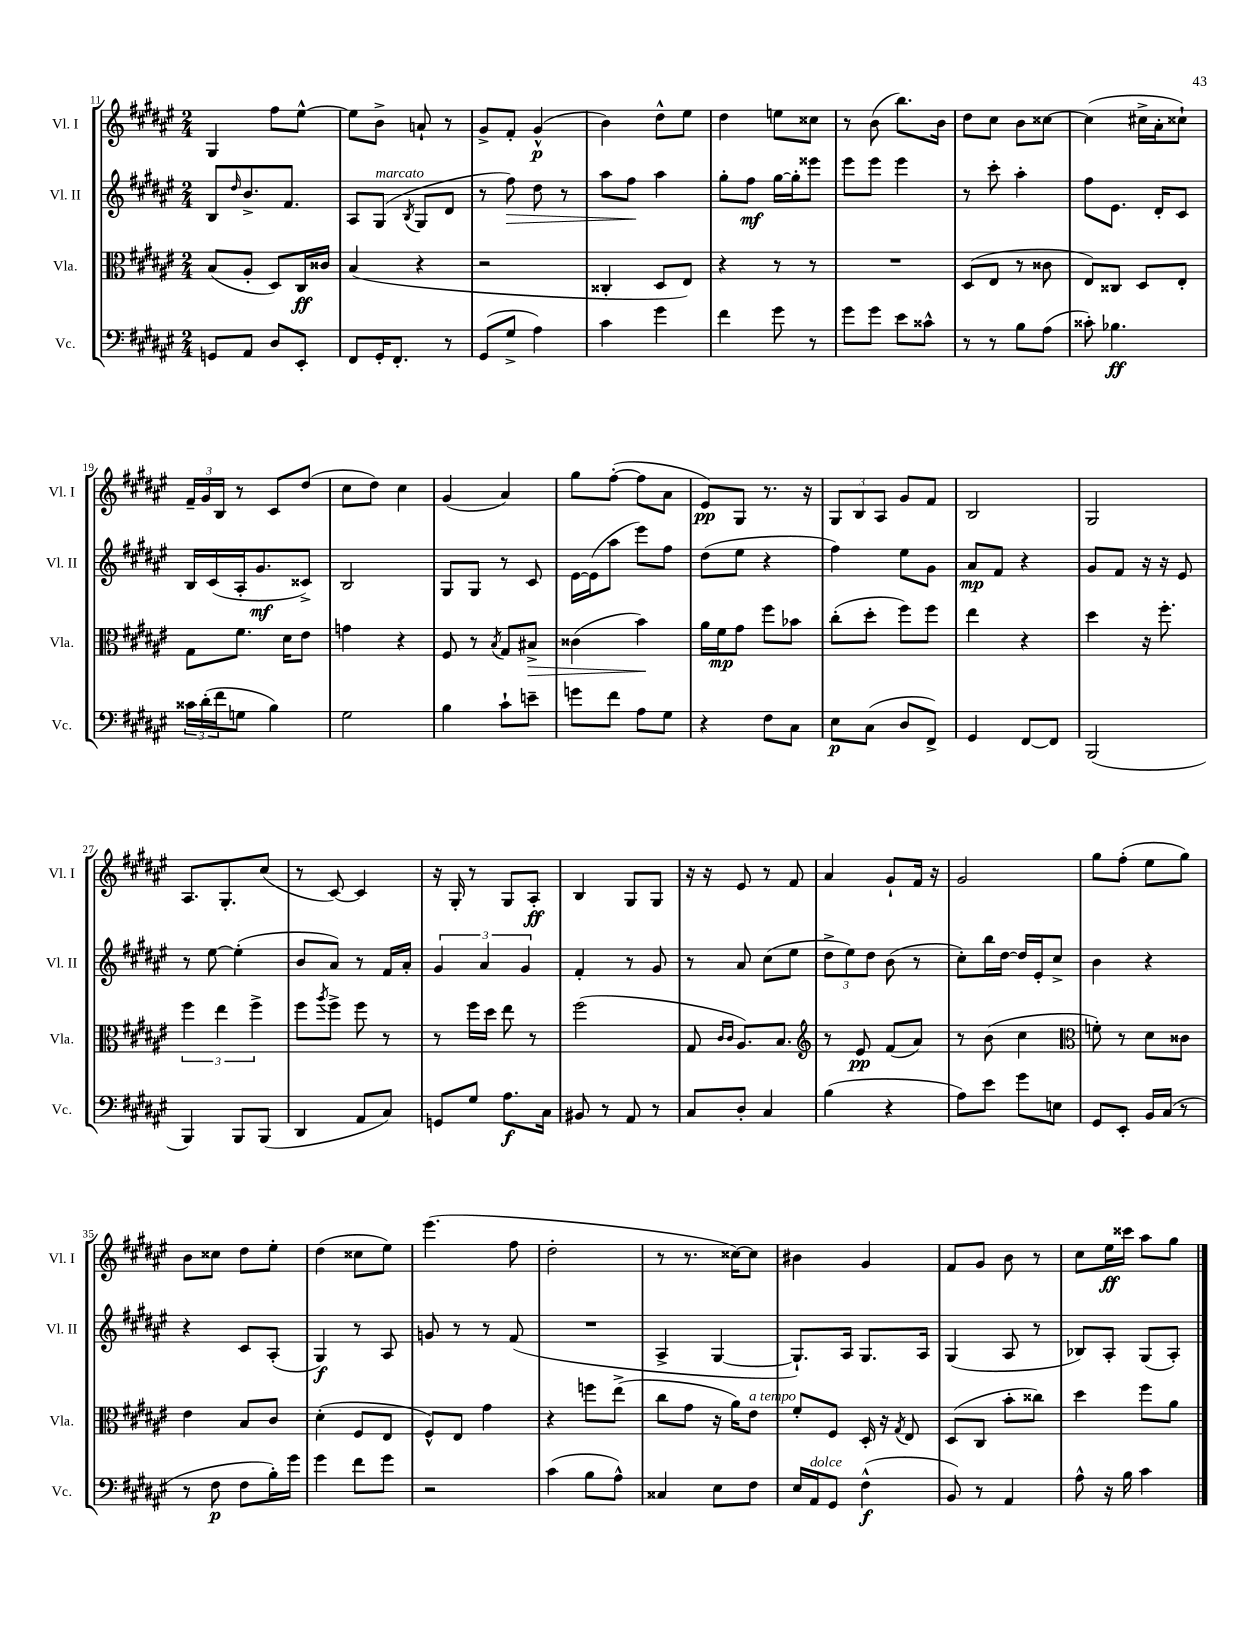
<<
\new StaffGroup <<
\new Staff = "s0" \with { instrumentName = "Vl. I" shortInstrumentName = "Vl. I" } {
    \clef treble \key fis \major \numericTimeSignature \time 2/4
    gis4 fis''8 eis''8~-^ |
    eis''8 b'8-> a'8-! r8 |
    gis'8-> fis'8-. gis'4-^\p( |
    b'4) dis''8-^ eis''8 |
    dis''4 e''8 cisis''8 |
    r8 b'8( b''8.) b'16 |
    dis''8 cis''8 b'8 cisis''8~ |
    cisis''4( cis''16-> ais'16-. cisis''8-!) |
    \tuplet 3/2 { fis'16-- gis'16 b16 } r8 cis'8 dis''8( |
    cis''8 dis''8) cis''4 |
    gis'4( ais'4) |
    gis''8 fis''8~-.( fis''8 ais'8 |
    eis'8\pp) gis8 r8. r16 |
    \tuplet 3/2 { gis8 b8 ais8 } gis'8 fis'8 |
    b2 |
    gis2 |
    ais8. gis8.-. cis''8( |
    r8 cis'8~) cis'4 |
    r16 gis16-. r8 gis8 ais8-.\ff |
    b4 gis8 gis8 |
    r16 r16 eis'8 r8 fis'8 |
    ais'4 gis'8-! fis'16 r16 |
    gis'2 |
    gis''8 fis''8-.( eis''8 gis''8) |
    b'8 cisis''8 dis''8 eis''8-. |
    dis''4( cisis''8 eis''8) |
    eis'''4.( fis''8 |
    dis''2-. |
    r8 r8. cisis''16~) cisis''8 |
    bis'4 gis'4 |
    fis'8 gis'8 b'8 r8 |
    cis''8 eis''16\ff cisis'''16 ais''8 gis''8 \bar "|." |
}
\new Staff = "s1" \with { instrumentName = "Vl. II" shortInstrumentName = "Vl. II" } {
    \clef treble \key fis \major \numericTimeSignature \time 2/4
    b8 \grace { dis''16 } b'8.-> fis'8. |
    ais8 gis8^\markup { \italic "marcato" }( \acciaccatura { b8 } gis8 dis'8 |
    r8 fis''8\>) dis''8 r8 |
    ais''8 fis''8\! ais''4 |
    gis''8-. fis''8\mf gis''16~ gis''16-. eisis'''8 |
    eis'''8 eis'''8 eis'''4 |
    r8 cis'''8-. ais''4-. |
    fis''8 eis'8. dis'16-. cis'8 |
    b16 cis'16( ais16-. gis'8.\mf cisis'8->) |
    b2 |
    gis8 gis8 r8 cis'8 |
    eis'16~ eis'16( ais''8 eis'''8) fis''8 |
    dis''8( eis''8 r4 |
    fis''4) eis''8 gis'8 |
    ais'8\mp fis'8 r4 |
    gis'8 fis'8 r16 r16 eis'8 |
    r8 eis''8~ eis''4-.( |
    b'8 ais'8) r8 fis'16 ais'16-. |
    \tuplet 3/2 { gis'4 ais'4 gis'4 } |
    fis'4-. r8 gis'8 |
    r8 ais'8 cis''8( eis''8 |
    \tuplet 3/2 { dis''8-> eis''8) dis''8 } b'8( r8 |
    cis''8-.) b''16 dis''16~ dis''16 eis'16-. cis''8-> |
    b'4 r4 |
    r4 cis'8 ais8-.( |
    gis4\f) r8 ais8 |
    g'8 r8 r8 fis'8( |
    R2 |
    ais4-> gis4~ |
    gis8.-!) ais16 gis8. ais16 |
    gis4( ais8 r8 |
    bes8) ais8-. gis8( ais8-.) \bar "|." |
}
\new Staff = "s2" \with { instrumentName = "Vla." shortInstrumentName = "Vla." } {
    \clef alto \key fis \major \numericTimeSignature \time 2/4
    b8( ais8-. dis8) cis16\ff cisis'16 |
    b4( r4 |
    r2 |
    cisis4-. dis8 eis8) |
    r4 r8 r8 |
    R2 |
    dis8( eis8 r8 cisis'8 |
    eis8) cisis8 dis8 eis8-. |
    gis8 fis'8. dis'16 eis'8 |
    g'4 r4 |
    fis8 r8 \acciaccatura { b8 } gis8 bis8->\> |
    cisis'4( b'4\!) |
    ais'16 fis'16\mp gis'8 fis''8 bes'8 |
    cis''8-.( dis''8-. fis''8) fis''8 |
    eis''4 r4 |
    dis''4 r16 fis''8.-. |
    \tuplet 3/2 { fis''4 eis''4 fis''4-> } |
    fis''8 \acciaccatura { ais''8 } fis''8-> fis''8 r8 |
    r8 fis''16 dis''16 eis''8 r8 |
    fis''2( |
    gis8 \grace { cis'16 cis'16 } ais8.) b8. |
    \clef treble r8 eis'8\pp fis'8( ais'8) |
    r8 b'8( cis''4 |
    \clef alto f'8-.) r8 dis'8 cisis'8 |
    eis'4 b8 cis'8 |
    dis'4-.( fis8 eis8 |
    fis8-^) eis8 gis'4 |
    r4 f''8 eis''8->( |
    cis''8 gis'8 r16 ais'16) eis'8^\markup { \italic "a tempo" } |
    fis'8-. fis8 dis16-. r16 \acciaccatura { gis8 } eis8 |
    dis8( cis8 b'8-. cisis''8) |
    dis''4 fis''8 ais'8 \bar "|." |
}
\new Staff = "s3" \with { instrumentName = "Vc." shortInstrumentName = "Vc." } {
    \clef bass \key fis \major \numericTimeSignature \time 2/4
    g,8 ais,8 dis8 eis,8-. |
    fis,8 gis,16-. fis,8.-. r8 |
    gis,8( gis8-> ais4) |
    cis'4 gis'4 |
    fis'4 gis'8 r8 |
    gis'8 gis'8 eis'8 cisis'8-^ |
    r8 r8 b8 ais8( |
    cisis'8-.) bes4.\ff |
    \tuplet 3/2 { cisis'16 dis'16-.( fis'16 } g8 b4) |
    gis2 |
    b4 cis'8-! e'8-- |
    g'8 fis'8 ais8 gis8 |
    r4 fis8 cis8 |
    eis8\p cis8( dis8 fis,8->) |
    gis,4 fis,8~ fis,8 |
    b,,2( |
    b,,4) b,,8 b,,8( |
    dis,4 ais,8 cis8) |
    g,8 gis8 ais8.\f cis16 |
    bis,8 r8 ais,8 r8 |
    cis8 dis8-. cis4 |
    b4( r4 |
    ais8) eis'8 gis'8 e8 |
    gis,8 eis,8-. b,16 cis16( r8 |
    r8 fis8\p fis8 b16-.) gis'16 |
    gis'4 fis'8 gis'8 |
    r2 |
    cis'4( b8 ais8-^) |
    cisis4 eis8 fis8 |
    eis16 ais,16^\markup { \italic "dolce" } gis,8 fis4-^\f( |
    b,8) r8 ais,4 |
    ais8-^ r16 b16 cis'4 \bar "|." |
}
>>
>>
\layout { \context { \Score currentBarNumber = #11 } }
